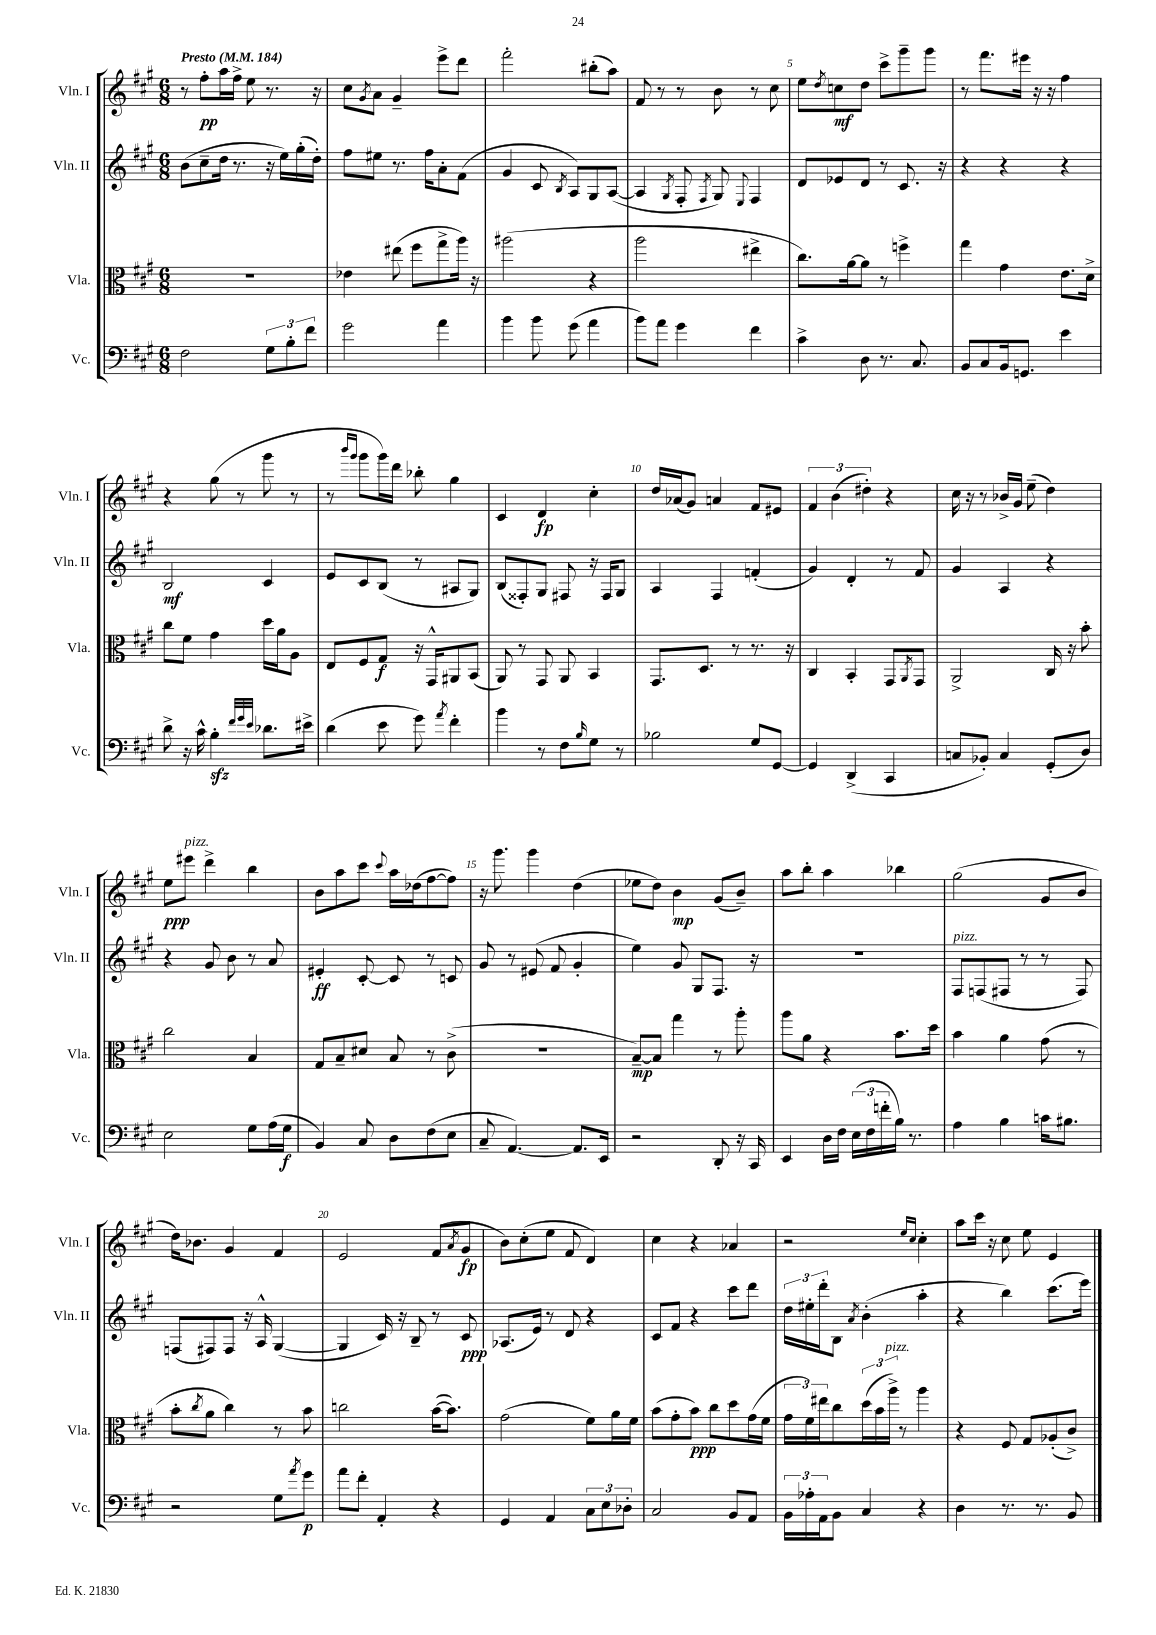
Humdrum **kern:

**kern	**kern	**kern	**kern
*staff4	*staff3	*staff2	*staff1
*clefF4	*clefC3	*clefG2	*clefG2
*k[f#c#g#]	*k[f#c#g#]	*k[f#c#g#]	*k[f#c#g#]
*M6/8	*M6/8	*M6/8	*M6/8
*MM184	*MM184	*MM184	*MM184
2F#\	2.r	(8b\L	8r
.	.	8cc#~\	8ff#'\L
.	.	16dd\Jk	16aa\L
.	.	8.r	16ff#^\JJ
.	.	.	8ee\
12G#\L	.	16r	8.r
.	.	16ee\LL)	.
12B'\	.	.	.
.	.	(16gg#'\	.
12f#\J	.	.	.
.	.	16dd'\JJ)	16r
=	=	=	=
2g#\	4e-\	8ff#\L	8cc#\L
.	.	.	8qg#/
.	.	8ee#\J	8a\J
.	(8ee#\	8.r	4g#~/
.	8ff#\L	.	.
.	.	16ff#\LK	.
4a\	8gg#^\	8a'\	8eee^\L
.	16aa\Jk)	(8f#\J	8ddd\J
.	16r	.	.
=	=	=	=
4b\	(2aa#\	4g#/	2fff#'\
8b\	.	8c#/	.
.	.	8qB/	.
(8g#\	.	8A/L)	.
4a\	4r	8G#/	(8bb#'\L
.	.	([8A/J	8aa\J)
=	=	=	=
8b\L)	2aa\	4A/]	8f#/
8a\J	.	.	8r
.	.	8qG#/	.
4g#\	.	8F#'/	8r
.	.	8qF#/	.
.	.	8G#/)	8b\
.	.	8qqE/	.
4f#\	4ee#^\	4F#/	8r
.	.	.	8cc#\
=	=	=	=
4c#^\	8.cc#\L)	8d/L	8ee\L
.	.	.	8qdd/
.	.	8e-/	8cc\
.	[16a\k	.	.
8D\	8a\]J	8d/J	8dd\J
8.r	8r	8r	8ccc#^\L
.	4ff^\	8.c#/	8ggg#~\
8.C#/	.	.	.
.	.	.	8ggg#\J
.	.	16r	.
=	=	=	=
8BB/L	4gg#\	4r	8r
8C#/	.	.	8.fff#\L
16BB/k	4g#\	4r	.
8.GG/J	.	.	16eee#\Jk
.	.	.	16r
.	.	.	16r
4e\	8.e\L	4r	4ff#\
.	16d^\Jk	.	.
=	=	=	=
8d^\	8cc#\L	2B/	4r
16r	8f#\J	.	.
16c#^^\	.	.	.
4B'\	4g#\	.	(8gg#\
.	.	.	8r
32qqf#/LLL	.	.	.
32qqg#/	.	.	.
32qqe/JJJ	.	.	.
8.d-\L	16dd\LL	4c#/	8ggg#\
.	16a\J	.	.
.	8A\J	.	8r
16e#^\Jk	.	.	.
=	=	=	=
(4d\	8E/L	8e/L	8r
.	.	.	16qqbbb/LL
.	.	.	16qqggg#/JJ
.	8F#/	8c#/	8ggg#\L
8e\	8G#/J	(8B/J	16ggg#\L)
.	.	.	16ddd\JJ
8g#\)	16r	8r	8bb-'\
.	16GG#^^/LK	.	.
8qa/	.	.	.
4f#'\	8AA#/	8A#/L	4gg#\
.	(8BB/J	8G#/J)	.
=	=	=	=
4b\	8AA/)	(8B/L	4c#/
.	8r	8F##'/)	.
8r	8GG#/	8G#/J	4d/
8F#\L	8AA/	8F#/	.
16qqB/	.	.	.
8G#\J	4BB/	16r	4cc#'\
.	.	16F#/LK	.
8r	.	8G#/J	.
=	=	=	=
2B-\	8.GG#/L	4A/	16dd/LL
.	.	.	(16a-/J
.	.	.	8g#/J)
.	8.D/J	.	.
.	.	4F#/	4a/
.	8r	.	.
8G#/L	8.r	(4f'/	8f#/L
[8GG#/J	.	.	8e#/J
.	16r	.	.
=	=	=	=
4GG#/]	4C#/	4g#/)	6f#/
.	.	.	(6b\
(4DD^/	4BB'/	4d'/	.
.	.	.	6dd#'\)
4CC#/	8GG#/L	8r	4r
.	8qAA/	.	.
.	8GG#/J	8f#/	.
=	=	=	=
8C/L	2AA^/	4g#/	16cc#\
.	.	.	16r
8BB-'/J)	.	.	8r
4C/	.	4A/	16b-^/LL
.	.	.	16g#/JJ
.	.	.	(8ee~\
(8GG#'/L	16C#/	4r	4dd\)
.	16r	.	.
8D/J)	8b'\	.	.
=	=	=	=
2E\	2cc#\	4r	8ee\L
.	.	.	8eee#\J
.	.	8g#/	4ddd^\
.	.	8b\	.
8G#\L	4B/	8r	4bb\
(16A\L	.	8a/	.
16G#\JJ	.	.	.
=	=	=	=
4BB/)	8G#/L	4e#'/	8b\L
.	8B~/	.	8aa\
8C#/	8d#/J	[8c#'/	8ccc#\J
.	.	.	8qqccc#/
8D\L	8B/	8c#/]	16aa\LL
.	.	.	(16dd-\J
(8F#\	8r	8r	[8ff#\
8E\J	(8c#^\	8c/	8ff#\]J)
=	=	=	=
8C#~/	2.r	8g#/	16r
.	.	.	8.ggg#\
[4.AA/)	.	8r	.
.	.	(8e#/	4ggg#\
.	.	8f#/	.
8.AA/]L	.	4g#'/	(4dd\
16EE/Jk	.	.	.
=	=	=	=
2r	[8B~/L)	4ee\)	8ee-\L
.	8B/]J	.	8dd\J)
.	4gg#\	8g#/	4b\
.	.	8G#/L	.
8DD'/	8r	8.F#/J	(8g#/L
16r	8aa'\	.	8b~/J)
16CC#/	.	16r	.
=	=	=	=
4EE/	8aa\L	2.r	8aa\L
.	8a\J	.	8bb'\J
16D\LL	4r	.	4aa\
16F#\JJ	.	.	.
(24E\LL	.	.	.
24F#\	.	.	.
24f'\	.	.	.
16B\JJ)	8.b\L	.	4bb-\
8.r	.	.	.
.	16dd\Jk	.	.
=	=	=	=
4A\	4b\	8F#/L	(2gg#\
.	.	(8F/	.
4B\	4a\	8F#/J	.
.	.	8r	.
16c\LK	(8g#\	8r	8g#/L
8.B#\J	.	.	.
.	8r	8F#/)	8b/J
=	=	=	=
2r	8b'\L	(8F/L	16dd\LK)
.	.	.	8.b-\J
.	8qcc#/	.	.
.	8a\J	8F#/)	.
.	4cc#\)	8F#/J	4g#/
.	.	16r	.
.	.	16A^^/	.
8G#\L	8r	([4G#/	4f#/
8qa/	.	.	.
8g#\J	8b\	.	.
=	=	=	=
8a\L	2cc\	4G#/]	2e/
8f#'\J	.	.	.
4AA'/	.	16c#/)	.
.	.	16r	.
.	.	8B~/	.
4r	([16b\LK	8r	(8f#/L
.	8.b\]J)	.	.
.	.	.	8qa/
.	.	8c#/	8g#/J
=	=	=	=
4GG#/	(2g#\	(8.A-/L	8b\L)
.	.	.	(8cc#'\
.	.	16e/Jk)	.
4AA/	.	8r	8ee\J
.	.	8d/	8f#/
12C#\L	8f#\L)	4r	4d/)
12E\	.	.	.
.	16a\L	.	.
12D-'\J	.	.	.
.	16f#\JJ	.	.
=	=	=	=
2C#/	(8b\L	8c#/L	4cc#\
.	8g#'\	8f#/J	.
.	8b\J)	4r	4r
.	8cc#\L	.	.
8BB/L	8dd\	8ccc#\L	4a-/
8AA/J	(16g#\L	8ddd\J	.
.	16f#\JJ	.	.
=	=	=	=
24BB\LL	24g#\LL	24dd\LL	2r
24A-'\	24f#\)	24ee#'\	.
24AA\J	24ee#\J	24ddd'\J	.
8BB\J	8cc#\	8B\J	.
.	.	8qa/	.
4C#/	(24dd\L	(4b'\	.
.	24b\	.	.
.	24aa^\JJ)	.	.
.	8r	.	.
.	.	.	16qqee/LL
.	.	.	16qqcc#/JJ
4r	4aa\	4aa'\	4cc#'\
=	=	=	=
4D\	4r	4r	8aa\L
.	.	.	16ccc#\Jk
.	.	.	16r
8.r	8F#/	4bb\)	8cc#\
.	8G#/L	.	8ee\
8.r	.	.	.
.	(8A-'/	(8.ccc#\L	4e/
8BB/	8c#^/J)	.	.
.	.	16eee\Jk)	.
==	==	==	==
*-	*-	*-	*-
